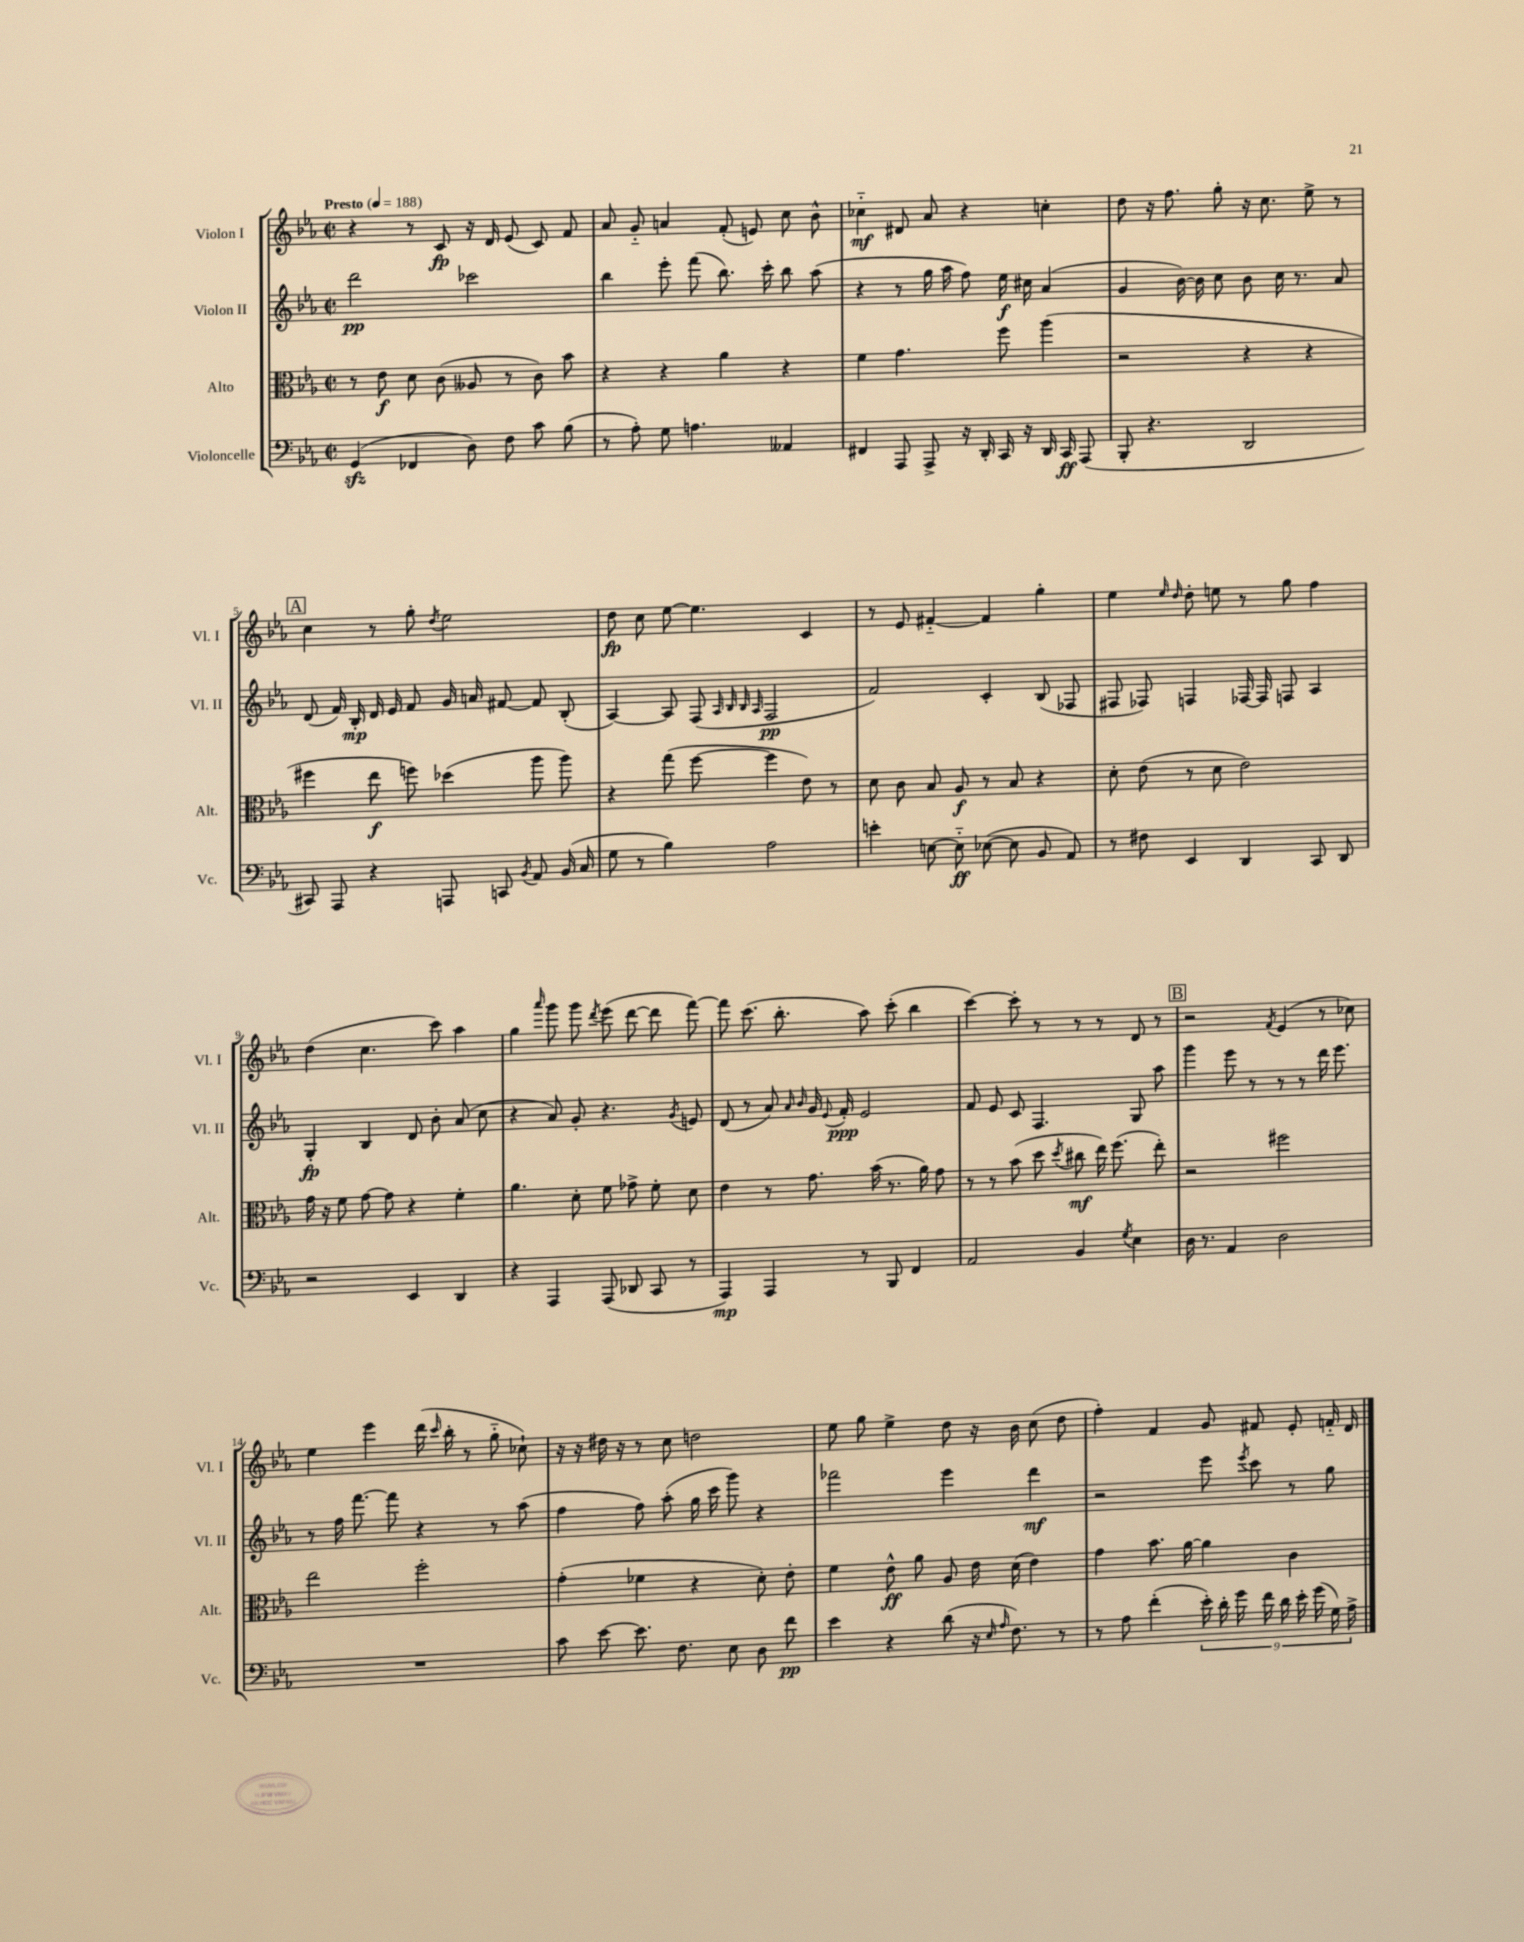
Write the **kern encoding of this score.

**kern	**dynam	**kern	**dynam	**kern	**dynam	**kern	**dynam
*part4	*part4	*part3	*part3	*part2	*part2	*part1	*part1
*staff4	*staff4	*staff3	*staff3	*staff2	*staff2	*staff1	*staff1
*I"Violoncelle	*	*I"Alto	*	*I"Violon II	*	*I"Violon I	*
*I'Vc.	*	*I'Alt.	*	*I'Vl. II	*	*I'Vl. I	*
*clefF4	*	*clefC3	*	*clefG2	*	*clefG2	*
*k[b-e-a-]	*	*k[b-e-a-]	*	*k[b-e-a-]	*	*k[b-e-a-]	*
*M2/2	*	*M2/2	*	*M2/2	*	*M2/2	*
*met(c|)	*	*met(c|)	*	*met(c|)	*	*met(c|)	*
*MM188	*	*MM188	*	*MM188	*	*MM188	*
=1	=1	=1	=1	=1	=1	=1	=1
!	!	!	!	!	!	!LO:TX:a:B:t=Presto	!
(4GGzz/	.	8r	.	2ddd\	pp	4r	.
.	.	8e-\	f	.	.	.	.
4FF-X/	.	8d\	.	.	.	8r	.
.	.	(8c\	.	.	.	8c/	fp
8D\)	.	8A--X/	.	2ccc-X\	.	16r	.
.	.	.	.	.	.	16d/	.
8F\	.	8r	.	.	.	(8e-/	.
8c\	.	8c\)	.	.	.	8c/)	.
(8B-\	.	8b-\	.	.	.	8f/	.
=2	=2	=2	=2	=2	=2	=2	=2
8r	.	4r	.	4bb-\	.	8a-/	.
8A-'\)	.	.	.	.	.	8g/	.
8G\	.	4r	.	8eee-'\	.	4an/	.
4.An\	.	.	.	(8fff\	.	.	.
.	.	4a-\	.	8.bb-\)	.	(8f'/	.
.	.	.	.	.	.	8en/)	.
.	.	.	.	16ccc'\	.	.	.
4AA--X/	.	4r	.	8bb-\	.	8cc\	.
.	.	.	.	(8aa-\	.	8b-^^\	.
=3	=3	=3	=3	=3	=3	=3	=3
4FF#X/	.	4f\	.	4r	.	4cc-X\	mf
8AAA-/	.	4.g\	.	8r	.	8d#X/	.
8AAA-^/	.	.	.	16gg\	.	8a-/	.
.	.	.	.	16aa-\	.	.	.
16r	.	.	.	8ff\)	.	4r	.
16DD'/	.	.	.	.	.	.	.
16CC/	.	8ff\	.	16ee-\	f	.	.
16r	.	.	.	16cc#X\	.	.	.
16DD/	.	(4aa-\	.	(4a-/	.	4ccn'\	.
16CC/	ff	.	.	.	.	.	.
(8AAA-/	.	.	.	.	.	.	.
=4	=4	=4	=4	=4	=4	=4	=4
8BBB-'/	.	2r	.	4g/	.	8dd\	.
4.r	.	.	.	.	.	16r	.
.	.	.	.	.	.	8.ff\	.
.	.	.	.	[16b-\)	.	.	.
.	.	.	.	16b-\]	.	.	.
.	.	.	.	8cc\	.	8gg'\	.
2DD/	.	4r	.	8b-\	.	16r	.
.	.	.	.	.	.	8.cc\	.
.	.	.	.	16cc\	.	.	.
.	.	.	.	8.r	.	.	.
.	.	4r	.	.	.	8ee-^\	.
.	.	.	.	8a-/	.	8r	.
!!LO:LB:g=z
!!LO:REH:place=s1:t=A
=5	=5	=5	=5	=5	=5	=5	=5
8CC#X/)	.	4ff#X\	.	(8d/	.	4cc\	.
8AAA-/	.	.	.	16f/)	.	.	.
.	.	.	.	16B-'/	mp	.	.
4r	.	8ee-\	f	16d/	.	8r	.
.	.	.	.	16e-/	.	.	.
.	.	8ffn\)	.	8f/	.	8gg'\	.
.	.	.	.	.	.	8qdd/	.
8AAAn/	.	(4dd-X\	.	16g/	.	2ee-\	.
.	.	.	.	16an/	.	.	.
8CCn/	.	.	.	[8f#X/	.	.	.
8qBB-/	.	.	.	.	.	.	.
8AA-/	.	8aa-\	.	8f#/]	.	.	.
(16BB-/	.	8aa-\)	.	(8B-'/	.	.	.
16C/	.	.	.	.	.	.	.
=6	=6	=6	=6	=6	=6	=6	=6
8G\	.	4r	.	[4A-/)	.	8dd\	fp
8r	.	.	.	.	.	8cc\	.
4B-\)	.	(8gg\	.	8A-/]	.	[8ee-\	.
.	.	[8ff\	.	(8F/	.	4.ee-\]	.
.	.	.	.	32qqA-/	.	.	.
.	.	.	.	32qqB-/	.	.	.
.	.	.	.	32qqB-/	.	.	.
.	.	.	.	32qqA-/	.	.	.
2A-\	.	4ff\]	.	2F/	pp	.	.
.	.	8e-\)	.	.	.	4c/	.
.	.	8r	.	.	.	.	.
=7	=7	=7	=7	=7	=7	=7	=7
4en'\	.	8d\	.	2f/)	.	8r	.
.	.	8c\	.	.	.	8e-/	.
[8En\	.	8B-/	.	.	.	[4f#X/	.
8E\]	ff	8A-/	f	.	.	.	.
([8E-X\	.	8r	.	4c'/	.	4f#/]	.
8E-\]	.	8B-/	.	.	.	.	.
8BB-/	.	4r	.	(8B-/	.	4gg'\	.
8AA-/)	.	.	.	8F-X/	.	.	.
=8	=8	=8	=8	=8	=8	=8	=8
8r	.	8d'\	.	8F#X/	.	4ee-\	.
8F#X\	.	(8e-\	.	8F-X/)	.	.	.
.	.	.	.	.	.	16qqee-/	.
.	.	.	.	.	.	16qqdd/	.
4EE-/	.	8r	.	4Fn/	.	8dd'\	.
.	.	8d\	.	.	.	8een\	.
4DD/	.	2e-\)	.	[16F-X/	.	8r	.
.	.	.	.	16F-/]	.	.	.
.	.	.	.	8Fn/	.	8gg\	.
8CC/	.	.	.	4A-/	.	4ff\	.
8DD/	.	.	.	.	.	.	.
!!LO:LB:g=z
=9	=9	=9	=9	=9	=9	=9	=9
2r	.	16g\	.	4G'/	fp	(4dd\	.
.	.	16r	.	.	.	.	.
.	.	8f\	.	.	.	.	.
.	.	[8g\	.	4B-/	.	4.cc\	.
.	.	8g\]	.	.	.	.	.
4EE-/	.	4r	.	8d/	.	.	.
.	.	.	.	8b-'\	.	8ccc\)	.
4DD/	.	4f'\	.	(8a-/	.	4aa-\	.
.	.	.	.	8cc\	.	.	.
=10	=10	=10	=10	=10	=10	=10	=10
4r	.	4.a-\	.	4r	.	4gg\	.
.	.	.	.	.	.	16qqaaa-/	.
4AAA-/	.	.	.	8a-/)	.	8ggg\	.
.	.	8d'\	.	8g'/	.	8ggg\	.
.	.	.	.	.	.	8qddd/	.
(8AAA-/	.	8f\	.	4.r	.	(8eee-\	.
8DD-X/	.	8g-X^\	.	.	.	[8ddd\	.
8CC/	.	8f'\	.	.	.	8ddd\]	.
.	.	.	.	8qg/	.	.	.
8r	.	8d\	.	8en/	.	[8fff\)	.
=11	=11	=11	=11	=11	=11	=11	=11
4AAA-/)	mp	4e-\	.	(8d/	.	8fff\]	.
.	.	.	.	8r	.	(8.ccc\	.
4AAA-/	.	8r	.	8a-/)	.	.	.
.	.	.	.	.	.	8.bb-'\	.
.	.	.	.	16qqa-/	.	.	.
.	.	.	.	16qqb-/	.	.	.
.	.	8.g\	.	16g/	.	.	.
.	.	.	.	8qqe-/	.	.	.
.	.	.	.	16f'/	ppp	.	.
8r	.	.	.	2e-/	.	8aa-\)	.
.	.	(16b-\	.	.	.	.	.
8BBB-/	.	8.r	.	.	.	(8ccc'\	.
4FF/	.	.	.	.	.	4bb-\	.
.	.	16a-\)	.	.	.	.	.
.	.	8g\	.	.	.	.	.
=12	=12	=12	=12	=12	=12	=12	=12
2AA-/	.	8r	.	8f/	.	[4ccc\)	.
.	.	8r	.	8e-/	.	.	.
.	.	(8b-\	.	8c/	.	8ccc'\]	.
.	.	8dd\	.	4.F/	.	8r	.
.	.	8qdd/	.	.	.	.	.
4BB-/	.	8cc#X\	mf	.	.	8r	.
.	.	16ee-\)	.	.	.	8r	.
.	.	(8.ff\	.	.	.	.	.
8qG/	.	.	.	.	.	.	.
4E-\	.	.	.	8G/	.	8d/	.
.	.	8ee-'\)	.	8aa-\	.	8r	.
!!LO:REH:place=s1:t=B
=13	=13	=13	=13	=13	=13	=13	=13
16D\	.	2r	.	4ggg\	.	2r	.
8.r	.	.	.	.	.	.	.
4AA-/	.	.	.	8eee-\	.	.	.
.	.	.	.	8r	.	.	.
.	.	.	.	.	.	8qf/	.
2D\	.	2ff#X\	.	8r	.	(4e-/	.
.	.	.	.	8r	.	.	.
.	.	.	.	16ddd\	.	8r	.
.	.	.	.	8.eee-\	.	.	.
.	.	.	.	.	.	8cc-X\)	.
!!LO:LB:g=z
=14	=14	=14	=14	=14	=14	=14	=14
1r	.	2ee-\	.	8r	.	4ee-\	.
.	.	.	.	16ff\	.	.	.
.	.	.	.	[8.fff\	.	.	.
.	.	.	.	.	.	4eee-\	.
.	.	.	.	8fff\]	.	.	.
.	.	2ff'\	.	4r	.	(16ddd\	.
.	.	.	.	.	.	16qqccc/	.
.	.	.	.	.	.	16bb-'\	.
.	.	.	.	.	.	8r	.
.	.	.	.	8r	.	8gg\	.
.	.	.	.	(8aa-\	.	8cc-X`\)	.
=15	=15	=15	=15	=15	=15	=15	=15
8c\	.	(4g'\	.	4ff\	.	16r	.
.	.	.	.	.	.	16r	.
[8e-\	.	.	.	.	.	16dd#X\	.
.	.	.	.	.	.	16r	.
8.e-\]	.	4f-X\	.	8ff\)	.	8r	.
.	.	.	.	(8aa-'\	.	8cc\	.
8.F\	.	.	.	.	.	.	.
.	.	4r	.	16gg\	.	2ddn\	.
.	.	.	.	16ccc\	.	.	.
8E-\	.	.	.	8ggg\)	.	.	.
8D\	.	8d'\)	.	4r	.	.	.
8f\	pp	8e-'\	.	.	.	.	.
=16	=16	=16	=16	=16	=16	=16	=16
4e-\	.	4f\	.	2fff-X\	.	8ee-\	.
.	.	.	.	.	.	8gg\	.
4r	.	8e-^^\	ff	.	.	4ee-^\	.
.	.	8a-\	.	.	.	.	.
(8d\	.	8A-/	.	4eee-\	.	8dd\	.
16r	.	16e-\	.	.	.	16r	.
16qqE-/	.	.	.	.	.	.	.
16qqA-/	.	.	.	.	.	.	.
8.F\)	.	(16d\	.	.	.	16b-\	.
.	.	4e-\)	.	4ddd\	mf	(8cc\	.
8r	.	.	.	.	.	8dd\	.
=17	=17	=17	=17	=17	=17	=17	=17
8r	.	4g\	.	2r	.	4ff'\)	.
8A-\	.	.	.	.	.	.	.
(4f'\	.	8.b-\	.	.	.	4f/	.
.	.	[16a-\	.	.	.	.	.
18e-'\)	.	4a-\]	.	8eee-\	.	8g/	.
18d'\	.	.	.	.	.	.	.
18g\	.	.	.	.	.	.	.
.	.	.	.	8qeee-/	.	.	.
.	.	.	.	8ccc\	.	8f#X/	.
18f\	.	.	.	.	.	.	.
18d\	.	.	.	.	.	.	.
.	.	4c\	.	8r	.	8e-'/	.
18e-'\	.	.	.	.	.	.	.
(18g\	.	.	.	.	.	.	.
.	.	.	.	8gg\	.	16fn/	.
18G\)	.	.	.	.	.	.	.
.	.	.	.	.	.	16d/	.
18A-^\	.	.	.	.	.	.	.
==	==	==	==	==	==	==	==
*-	*-	*-	*-	*-	*-	*-	*-
